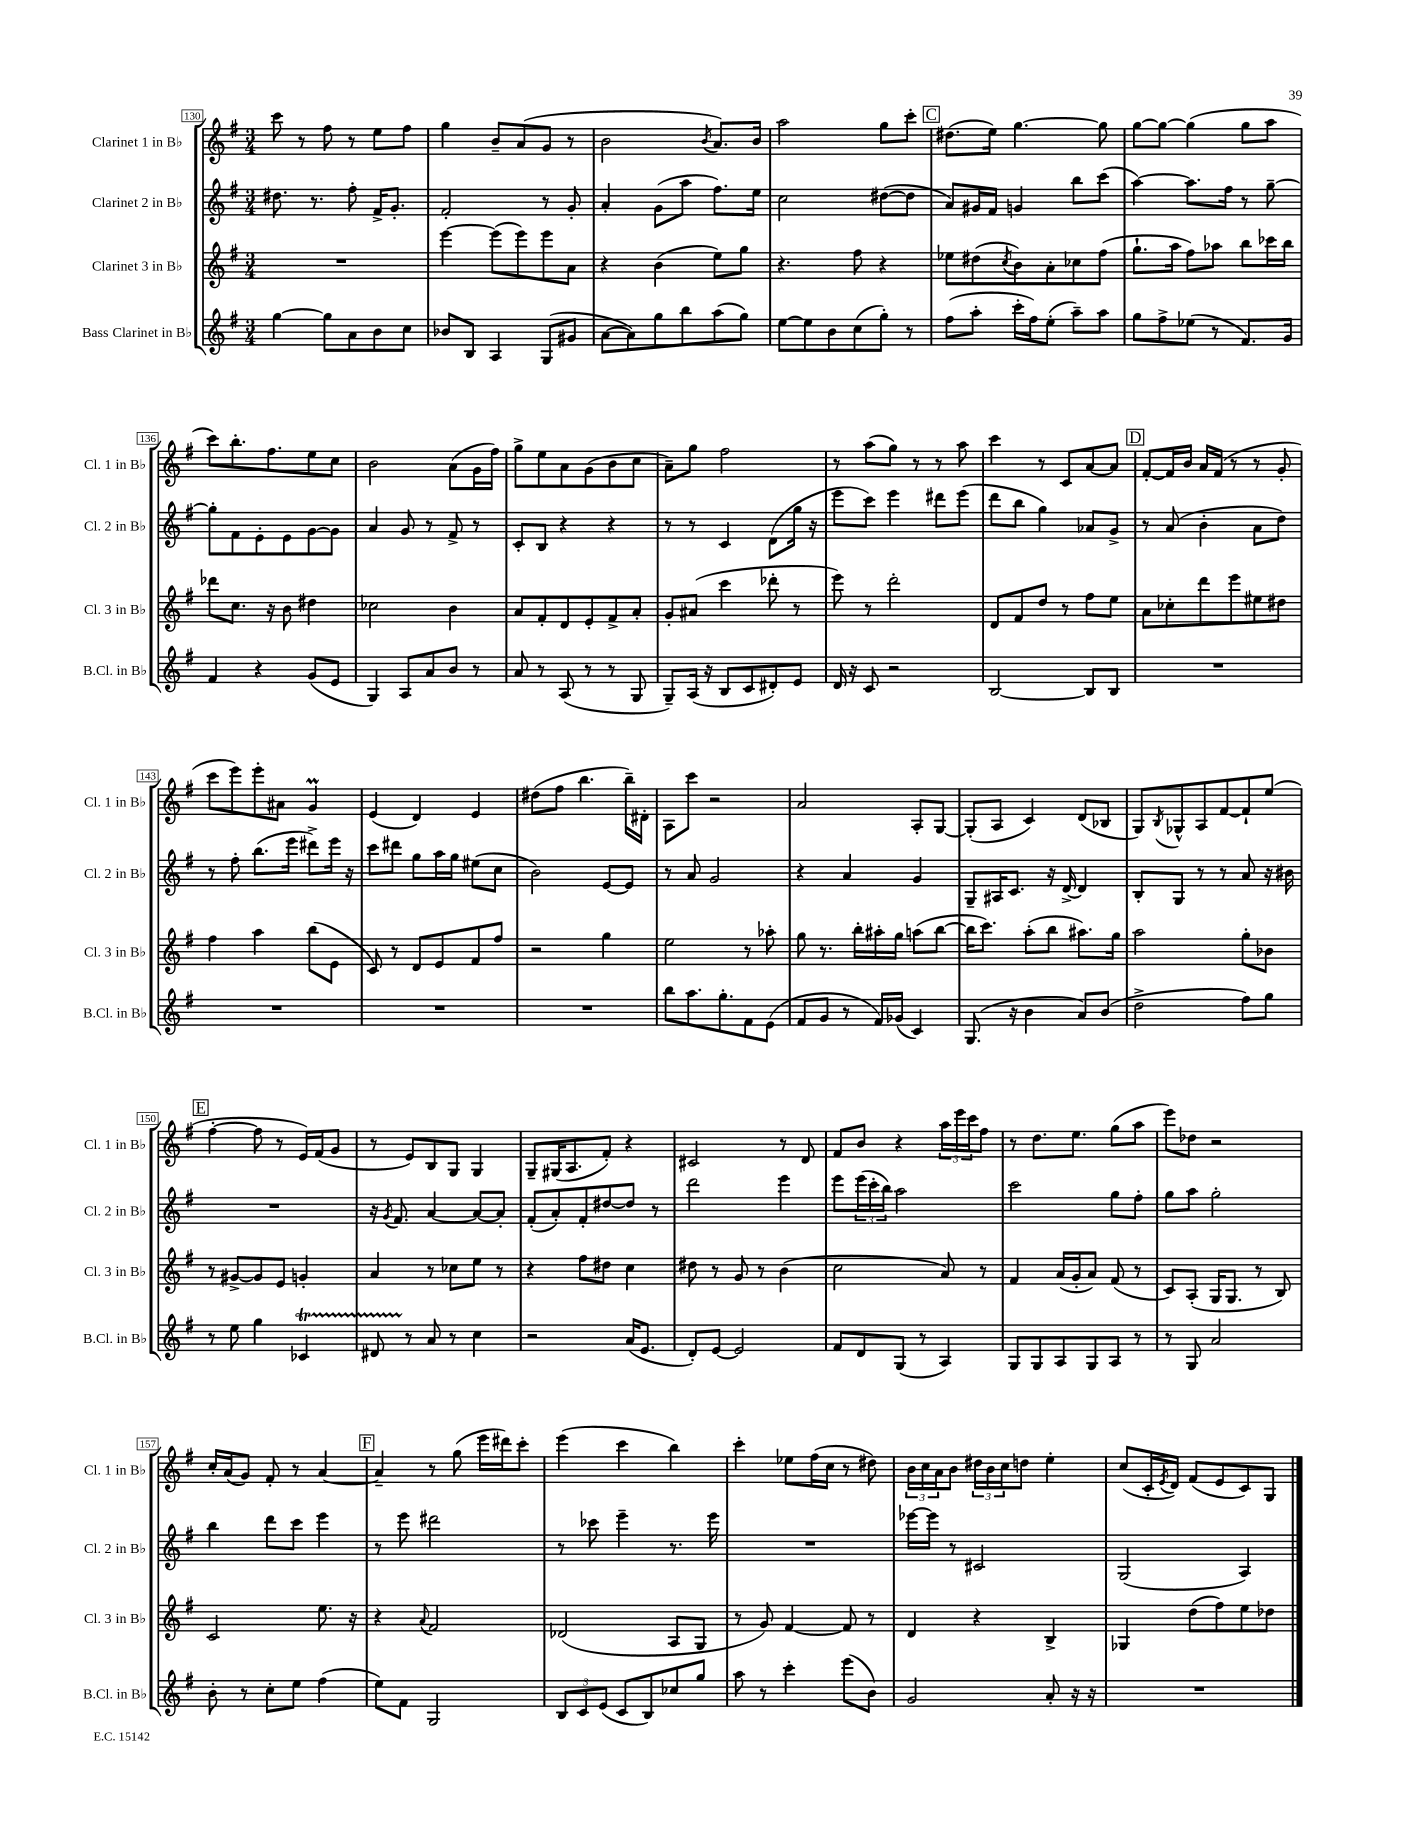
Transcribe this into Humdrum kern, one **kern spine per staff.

**kern	**kern	**kern	**kern
*staff4	*staff3	*staff2	*staff1
*clefG2	*clefG2	*clefG2	*clefG2
*k[f#]	*k[f#]	*k[f#]	*k[f#]
*M3/4	*M3/4	*M3/4	*M3/4
[4gg	2.r	8.dd#	8ccc
.	.	.	8r
.	.	8.r	.
8gg]	.	.	8ff#
8a	.	8ff#'	8r
8b	.	16f#^	8ee
.	.	8.g'	.
8cc	.	.	8ff#
=	=	=	=
8b-	[4eee	2f#'	4gg
8B	.	.	.
4A	(8eee]	.	8b~
.	8eee)	.	(8a
(8G	8eee	8r	8g
8g#	8a	8g'	8r
=	=	=	=
[8a	4r	4a'	2b
8a])	.	.	.
8gg	(4b	(8g	.
8bb	.	8aa	.
.	.	.	8qb
(8aa	8ee)	8.ff#)	8.a)
8gg)	8gg	.	.
.	.	16ee	16b
=	=	=	=
[8ee	4.r	2cc	2aa
8ee]	.	.	.
8b	.	.	.
(8cc	8ff#	.	.
8gg')	4r	([8dd#	8gg
8r	.	8dd#]	8ccc'
=	=	=	=
(8ff#	8ee-	8a)	(8.dd#
8aa'	(8dd#	16g#	.
.	.	16f#	16ee)
.	8qcc	.	.
16ccc'	8b)	4g	[4.gg
16ff#)	.	.	.
(8ee'	8a'	.	.
8aa~)	8cc-	8bb	.
8aa	(8ff#	(8ccc	8gg]
=	=	=	=
8gg	8.gg`	[4aa)	[8gg
8ff#^	.	.	8gg_
.	16aa	.	.
(8ee-	8ff#)	8.aa]	(4gg]
8r	8aa-	.	.
.	.	16ff#	.
8.f#)	8bb	8r	8gg
.	16ccc-	[8gg~	8aa
16g	16bb	.	.
=	=	=	=
4f#	8ddd-	8gg']	8ccc)
.	8.cc	8f#	8.bb'
4r	.	8e'	.
.	16r	.	8.ff#
.	8b	8e	.
(8g	4dd#	[8g	8ee
8e	.	8g]	8cc
=	=	=	=
4G)	2cc-	4a	2b
8A	.	8g	.
8a	.	8r	.
8b	4b	8f#^	(8a
8r	.	8r	16g
.	.	.	16ff#)
=	=	=	=
8a	8a	8c'	8gg^
8r	8f#'	8B	8ee
(8A	8d	4r	8a
8r	8e'	.	(8g
8r	8f#^	4r	8b
8G	8a'	.	8cc
=	=	=	=
8G~)	8g'	8r	8a~)
(16A	(8a#	8r	8gg
16r	.	.	.
8B	4ccc	4c	2ff#
8c	.	.	.
8d#')	8ddd-'	(8d	.
8e	8r	16gg	.
.	.	16r	.
=	=	=	=
16d	8eee)	8eee	8r
16r	.	.	.
8c	8r	8ccc)	(8aa
2r	2ddd'	4eee	8gg)
.	.	.	8r
.	.	8ddd#	8r
.	.	(8eee	8aa
=	=	=	=
[2B	8d	8ddd	4ccc
.	8f#	8bb	.
.	8dd	4gg)	8r
.	8r	.	8c
8B]	8ff#	8a-	[8a
8B	8ee	8g^	8a]
=	=	=	=
2.r	8a	8r	[8f#'
.	8cc-'	(8a	16f#]
.	.	.	16b
.	8ddd	4b'	16a
.	.	.	(16f#
.	8eee	.	8r
.	8ee#	8a	8r
.	8dd#	8dd)	8g'
=	=	=	=
2.r	4ff#	8r	8ccc
.	.	8ff#'	8eee)
.	4aa	(8.bb	8eee'
.	.	.	8a#
.	.	16eee	.
.	(8bb	8ddd#^)	4g
.	8e	16eee	.
.	.	16r	.
=	=	=	=
2.r	8c)	8ccc	(4e
.	8r	8ddd#	.
.	8d	8gg	4d)
.	8e	16aa	.
.	.	16gg	.
.	8f#	(8ee#	4e
.	8ff#	8cc	.
=	=	=	=
2.r	2r	2b)	(8dd#
.	.	.	8ff#
.	.	.	4.bb
.	4gg	[8e	.
.	.	8e]	16bb~)
.	.	.	16d#'
=	=	=	=
8bb	2ee	8r	8A
8.aa	.	8a	8ccc
.	.	2g	2r
8.gg'	.	.	.
8f#	8r	.	.
(8e	8aa-'	.	.
=	=	=	=
8f#	8gg	4r	2a
8g	8.r	.	.
8r	.	4a	.
.	16bb'	.	.
16f#)	16aa#'	.	.
(16g-	16gg	.	.
4c)	(8aa	4g	8A'
.	[8bb	.	[8G
=	=	=	=
(8.G	16bb]	8G~	(8G']
.	8.ccc)	.	.
.	.	16A#	8A
16r	.	8.c	.
4b	(8aa'	.	4c)
.	8bb	16r	.
.	.	[16d^	.
8a)	8.aa#)	4d]	(8d
(8b	.	.	8B-
.	16gg	.	.
=	=	=	=
2dd^	2aa	8B'	8G)
.	.	.	8qB
.	.	8G	8G-^^
.	.	8r	8A
.	.	8r	[8f#
8ff#)	8gg'	8a	8f#`]
8gg	8b-	16r	(8ee
.	.	16b#	.
=	=	=	=
8r	8r	2.r	[4ff#'
8ee	[8g#^	.	.
4gg	8g#]	.	8ff#]
.	8e	.	8r
4c-	4g'	.	16e)
.	.	.	(16f#
.	.	.	8g
=	=	=	=
8d#	4a	16r	8r
.	.	8qg	.
.	.	8.f#	.
8r	.	.	8e)
8a	8r	[4a	8B
8r	8cc-	.	8G
4cc	8ee	8a_	4G
.	8r	8a']	.
=	=	=	=
2r	4r	(8f#'	8G~
.	.	8a')	(16G#
.	.	.	8.A
.	8ff#	8f#'	.
.	8dd#	[8dd#	8f#')
(16a	4cc	8dd#]	4r
8.e	.	.	.
.	.	8r	.
=	=	=	=
8d')	8dd#	2ddd	2c#
[8e	8r	.	.
2e]	8g	.	.
.	8r	.	.
.	(4b	4eee	8r
.	.	.	8d
=	=	=	=
8f#	2cc	8eee	8f#
8d	.	(24eee	8b
.	.	24ccc'	.
.	.	24bb)	.
(8G	.	2aa	4r
8r	.	.	.
4A)	8a)	.	24aa
.	.	.	24eee
.	.	.	24ccc
.	8r	.	8ff#
=	=	=	=
8G	4f#	2ccc	8r
8G	.	.	8.dd
8A	(16a	.	.
.	16g'	.	8.ee
8G	8a)	.	.
8A	(8f#	8gg	(8gg
8r	8r	8ff#'	8aa
=	=	=	=
8r	8c)	8gg	8eee)
8G	(8A'	8aa	8dd-
2a	16G	2gg'	2r
.	8.G	.	.
.	8r	.	.
.	8B)	.	.
=	=	=	=
8b'	2c	4bb	16cc'
.	.	.	(16a
8r	.	.	8g)
8cc'	.	8ddd	8f#'
8ee	.	8ccc	8r
(4ff#	8.ee	4eee	[4a
.	16r	.	.
=	=	=	=
8ee)	4r	8r	4a~]
8f#	.	8eee	.
.	8qqa	.	.
2G	2f#	2ddd#	8r
.	.	.	(8gg
.	.	.	16eee
.	.	.	16ddd#)
.	.	.	8ccc'
=	=	=	=
12B	(2d-	8r	(4eee
12c	.	.	.
.	.	8ccc-	.
(12e	.	.	.
8c	.	4eee~	4ccc
8B)	.	.	.
8cc-	8A	8.r	4bb)
8gg	8G	.	.
.	.	16eee	.
=	=	=	=
8aa	8r	2.r	4ccc'
8r	8g)	.	.
4ccc'	[4f#	.	8ee-
.	.	.	(16ff#
.	.	.	16cc
(8eee	8f#]	.	8r
8b)	8r	.	8dd#)
=	=	=	=
2g	4d	[16eee-	24b
.	.	.	24cc
.	.	16eee-]	.
.	.	.	24a
.	.	8r	8b
.	4r	2c#	24dd#
.	.	.	24b
.	.	.	24cc
.	.	.	8dd
8a'	4B^	.	4ee'
16r	.	.	.
16r	.	.	.
=	=	=	=
2.r	4G-	(2G	(8cc
.	.	.	16c'
.	.	.	8qe
.	.	.	16d)
.	(8dd	.	(8f#
.	8ff#)	.	8e
.	8ee	4A)	8c)
.	8dd-	.	8G
==	==	==	==
*-	*-	*-	*-
